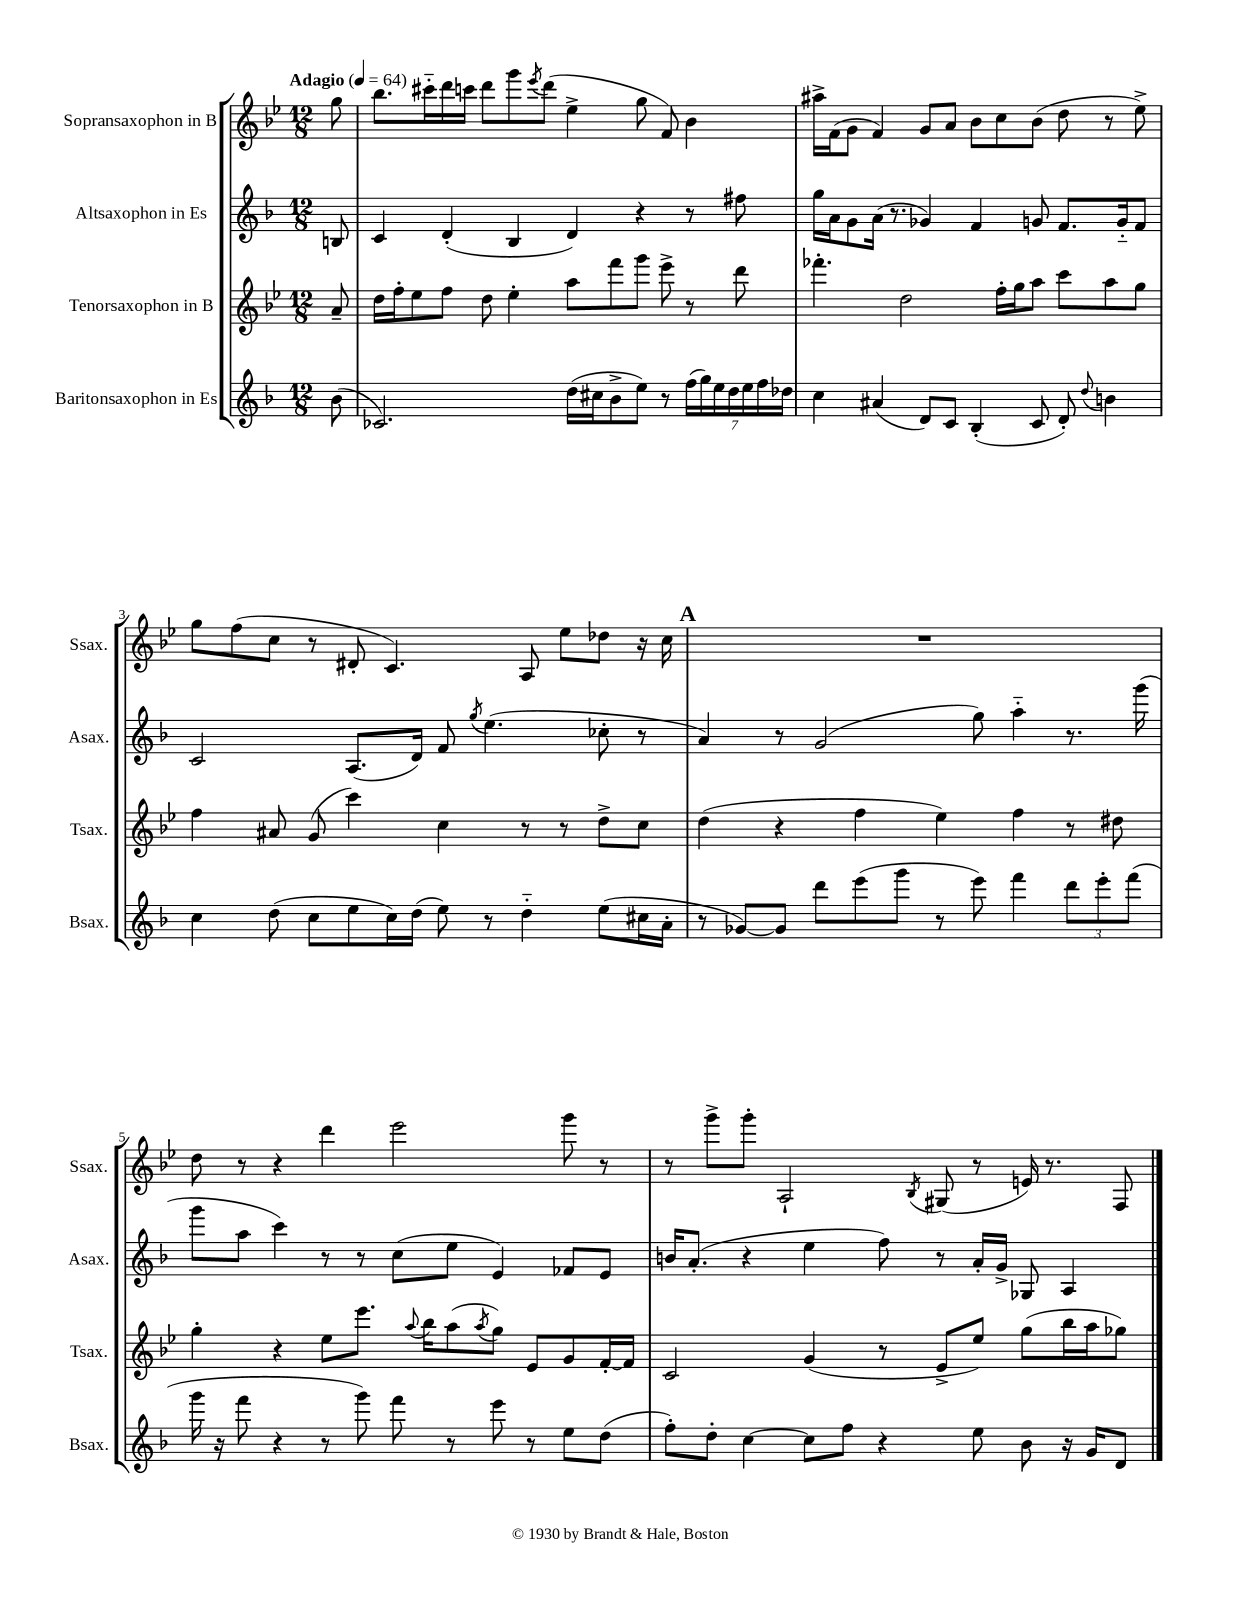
<<
\new StaffGroup <<
\new Staff = "s0" \with { instrumentName = "Sopransaxophon in B" shortInstrumentName = "Ssax." } {
    \clef treble \key bes \major \numericTimeSignature \time 12/8 \partial 8 \tempo "Adagio" 4 = 64
    g''8 |
    bes''8. cis'''16-_ d'''16 c'''16 d'''8 g'''8 \acciaccatura { ees'''8 } d'''8( ees''4-> g''8 f'8) bes'4 |
    ais''16-> f'16( g'8 f'4) g'8 a'8 bes'8 c''8 bes'8( d''8 r8 ees''8->) |
    g''8 f''8( c''8 r8 dis'8-. c'4.) a8 ees''8 des''8 r16 c''16 |
    \mark \markup { \bold "A" } R1. |
    d''8 r8 r4 d'''4 ees'''2 g'''8 r8 |
    r8 g'''8-> g'''8-. a2-! \acciaccatura { bes8 } gis8( r8 e'16) r8. f8 \bar "|." |
}
\new Staff = "s1" \with { instrumentName = "Altsaxophon in Es" shortInstrumentName = "Asax." } {
    \clef treble \key f \major \numericTimeSignature \time 12/8 \partial 8
    b8 |
    c'4 d'4-.( bes4 d'4) r4 r8 fis''8 |
    g''16 a'16 g'8 a'16( r8. ges'4) f'4 g'8 f'8. g'16-_ f'8 |
    c'2 a8.( d'16) f'8 \acciaccatura { g''8 } e''4.( ces''8-. r8 |
    \mark \markup { \bold "A" } a'4) r8 g'2( g''8) a''4-_ r8. g'''16( |
    g'''8 a''8 c'''4) r8 r8 c''8( e''8 e'4) fes'8 e'8 |
    b'16 a'8.-.( r4 e''4 f''8) r8 a'16-. g'16-> ges8 a4 \bar "|." |
}
\new Staff = "s2" \with { instrumentName = "Tenorsaxophon in B" shortInstrumentName = "Tsax." } {
    \clef treble \key bes \major \numericTimeSignature \time 12/8 \partial 8
    a'8-- |
    d''16 f''16-. ees''8 f''8 d''8 ees''4-. a''8 f'''8 g'''8 ees'''8-> r8 d'''8 |
    fes'''4.-. d''2 f''16-. g''16 a''8 c'''8 a''8 g''8 |
    f''4 ais'8 g'8( c'''4) c''4 r8 r8 d''8-> c''8 |
    \mark \markup { \bold "A" } d''4( r4 f''4 ees''4) f''4 r8 dis''8 |
    g''4-. r4 ees''8 ees'''8. \appoggiatura { a''8 } bes''16 a''8( \acciaccatura { a''8 } g''8) ees'8 g'8 f'16~-. f'16 |
    c'2 g'4( r8 ees'8-> ees''8) g''8( bes''16 a''16 ges''8) \bar "|." |
}
\new Staff = "s3" \with { instrumentName = "Baritonsaxophon in Es" shortInstrumentName = "Bsax." } {
    \clef treble \key f \major \numericTimeSignature \time 12/8 \partial 8
    bes'8( |
    ces'2.) d''16( cis''16 bes'8-> e''8) r8 \tuplet 7/4 { f''16( g''16) e''16 d''16 e''16 f''16 des''16 } |
    c''4 ais'4( d'8) c'8 bes4-.( c'8 d'8-.) \appoggiatura { d''8 } b'4 |
    c''4 d''8( c''8 e''8 c''16) d''16( e''8) r8 d''4-_ e''8( cis''16 a'16-. |
    \mark \markup { \bold "A" } r8 ges'8~) ges'8 d'''8 e'''8( g'''8 r8 e'''8) f'''4 \tuplet 3/2 { d'''8 e'''8-. f'''8( } |
    g'''16 r16 f'''8 r4 r8 g'''8) f'''8 r8 e'''8 r8 e''8 d''8( |
    f''8-.) d''8-. c''4~ c''8 f''8 r4 e''8 bes'8 r16 g'16 d'8 \bar "|." |
}
>>
>>
